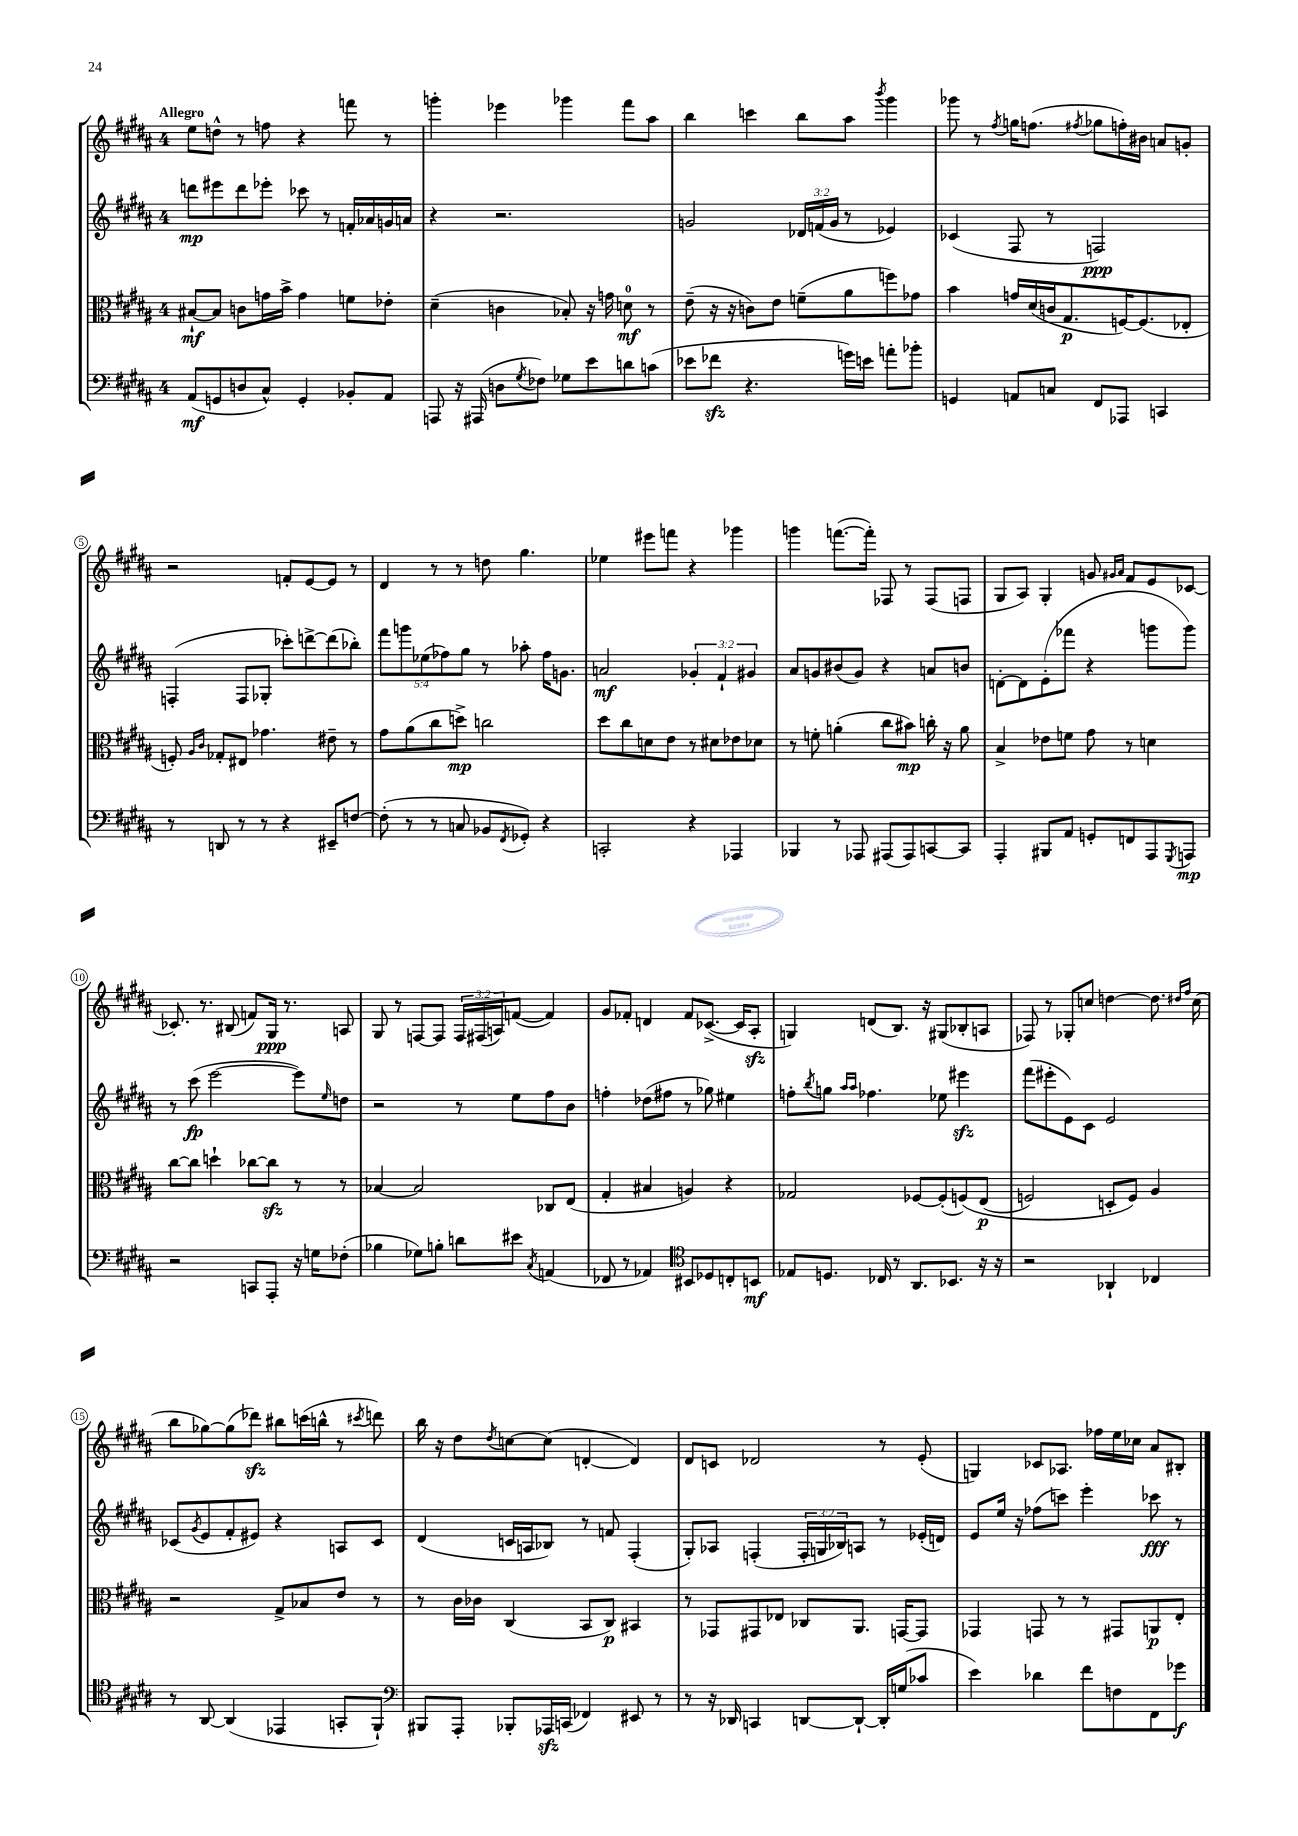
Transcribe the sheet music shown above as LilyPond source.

<<
\new StaffGroup <<
\new Staff = "s0" {
    \clef treble \key b \major \once \override Staff.TimeSignature.style = #'single-digit \time 4/4 \override Staff.TupletNumber.text = #tuplet-number::calc-fraction-text \tempo "Allegro"
    e''8 d''8-^ r8 f''8 r4 f'''8 r8 |
    g'''4-. ees'''4 ges'''4 fis'''8 ais''8 |
    b''4 c'''4 b''8 ais''8 \acciaccatura { b'''8 } gis'''4 |
    ges'''8 r8 \acciaccatura { fis''8 } g''16 f''8.( \acciaccatura { fis''8 } ges''8 f''16-.) bis'16 a'8 g'8-. |
    r2 f'8-. e'8~ e'8 r8 |
    dis'4 r8 r8 d''8 gis''4. |
    ees''4 eis'''8 f'''8 r4 ges'''4 |
    g'''4 f'''8.~( f'''16-.) fes8 r8 fes8( f8 |
    gis8 ais8) gis4-. g'8 \grace { gis'16 ais'16 } fis'8 e'8 ces'8~ |
    ces'8.-. r8. bis8( f'8) gis16\ppp r8. a8 |
    gis8 r8 f8~ f8 \tuplet 3/2 { f16 fis16( a16) } f'8~( f'4) |
    gis'8 fes'8-. d'4 fes'8 ces'8.~->( ces'16 ais8-.\sfz |
    g4) d'8( b8.) r16 gis8( bes8-. a8 |
    fes8) r8 ges8-. c''8 d''4~ d''8. \grace { dis''16 fis''16 } c''16( |
    b''8 ges''8~) ges''8( des'''8\sfz) bis''8 c'''16( b''16-^ r8 \acciaccatura { cis'''8 } d'''8) |
    b''16 r16 dis''8 \acciaccatura { dis''8 } c''8~ c''8( d'4~-. d'4) |
    dis'8 c'8 des'2 r8 e'8-.( |
    g4) ces'8 aes8. fes''16 e''16 ces''16 ais'8 bis8-. \bar "|." |
}
\new Staff = "s1" {
    \clef treble \key b \major \once \override Staff.TimeSignature.style = #'single-digit \time 4/4 \override Staff.TupletNumber.text = #tuplet-number::calc-fraction-text
    d'''8\mp eis'''8 d'''8 ees'''8-. ces'''8 r8 f'16-. aes'16 g'16 a'16 |
    r4 r2. |
    g'2 \tuplet 3/2 { des'16 f'16( g'16 } r8 ees'4) |
    ces'4( fis8 r8 f2\ppp) |
    f4-.( f8 ges8-. ces'''8-.) d'''8~-> d'''8( bes''8-.) |
    \tuplet 5/4 { fis'''8 g'''8 ees''8( fes''8) gis''8 } r8 aes''8-. fes''16 g'8. |
    a'2\mf \tuplet 3/2 { ges'4-. fis'4-! gis'4 } |
    ais'8 g'8 bis'8( g'8) r4 a'8 b'8 |
    d'8~-. d'8 e'8-.( fes'''8 r4 g'''8 g'''8) |
    r8 cis'''8\fp( e'''2~ e'''8) \grace { e''16 } d''8 |
    r2 r8 e''8 fis''8 b'8 |
    f''4-. des''8( fis''8 r8 ges''8) eis''4 |
    f''8-. \acciaccatura { b''8 } g''8 \grace { ais''16 ais''16 } fes''4. ees''8 eis'''4\sfz |
    fis'''8( eis'''8-. e'8) cis'8 e'2 |
    ces'8( \acciaccatura { gis'8 } e'8 fis'8-. eis'8) r4 a8 ces'8 |
    dis'4( c'16 a16 bes8) r8 f'8 fis4-.( |
    gis8-.) aes8 f4-.( \tuplet 3/2 { f16-. g16 bes16) } a8 r8 ees'16-.( d'16) |
    e'8 e''16 r16 fes''8( c'''8) e'''4-. ces'''8\fff r8 \bar "|." |
}
\new Staff = "s2" {
    \clef alto \key b \major \once \override Staff.TimeSignature.style = #'single-digit \time 4/4
    bis8~-!\mf bis8 c'8 g'16 b'16-> g'4 f'8 ees'8-. |
    dis'4--( c'4 bes8-.) r16 g'16 d'8-0\mf r8 |
    e'8--( r16 r16 c'8) e'8 f'8--( ais'8 f''8) ges'8 |
    b'4 g'16 dis'16( c'16 gis8.\p f16~) f8.( ees8-. |
    f8-.) \grace { ais16 cis'16 } ges8-. eis8 ges'4. eis'8-- r8 |
    gis'8 ais'8( cis''8 d''8->\mp) c''2 |
    dis''8 cis''8 d'8 e'8 r8 dis'8 ees'8 des'8 |
    r8 f'8-. a'4-.( cis''8 bis'8\mp) c''16-. r16 a'8 |
    b4-> ees'8 f'8 gis'8 r8 d'4 |
    cis''8~ cis''8 d''4-! ces''8~ ces''8\sfz r8 r8 |
    bes4~ bes2 ces8 e8( |
    gis4-. bis4 a4) r4 |
    ges2 fes8~ fes8-.( f8)\( e8\p( |
    f2) d8-. f8\) ais4 |
    r2 gis8-> bes8 e'8 r8 |
    r8 cis'16 ces'16 cis4( b,8 cis8\p) bis,4 |
    r8 ges,8 gis,8 ees8 ces8 ais,8. g,16~ g,8 |
    ges,4 g,8 r8 r8 gis,8 a,8\p e8-. \bar "|." |
}
\new Staff = "s3" {
    \clef bass \key b \major \once \override Staff.TimeSignature.style = #'single-digit \time 4/4
    ais,8\mf( g,8 d8 cis8-^) g,4-. bes,8-. ais,8 |
    a,,8 r16 ais,,16( d8 \acciaccatura { gis8 } fes8) ges8 e'8 d'8 c'8( |
    ees'8 fes'8\sfz r4. g'16) e'16 a'8-. bes'8-. |
    g,4 a,8 c8 fis,8 aes,,8 c,4 |
    r8 d,8 r8 r8 r4 eis,8-- f8~ |
    f8-.( r8 r8 c8 bes,8 \acciaccatura { fis,8 } ges,8-.) r4 |
    c,2-. r4 aes,,4 |
    bes,,4 r8 aes,,8 ais,,8( ais,,8) c,8~ c,8 |
    ais,,4-. bis,,8 ais,8 g,8-. f,8 ais,,8 \acciaccatura { gis,,8 } a,,8\mp |
    r2 c,8 ais,,8-. r16 g16 fes8-.( |
    bes4 ges8) b8-. d'8 eis'8 \acciaccatura { cis8 } a,4( |
    fes,8 r8 aes,4) \clef tenor bis,8 des8 c8-. b,8\mf |
    ees8 d8. ces16 r8 ais,8. bes,8. r16 r16 |
    r2 aes,4-! ces4 |
    r8 ais,8~ ais,4( ees,4 g,8-. fis,8-!) |
    \clef bass bis,,8 ais,,8-. bes,,8-. aes,,16\sfz c,16( fes,4) eis,8 r8 |
    r8 r16 des,16 c,4 d,8~ d,8~-! d,16-. g16( ces'8 |
    e'4) des'4 fis'8 f8 fis,8 ges'8\f \bar "|." |
}
>>
>>
\layout { \context { \Score \override BarNumber.stencil = #(make-stencil-circler 0.1 0.3 ly:text-interface::print) } }
